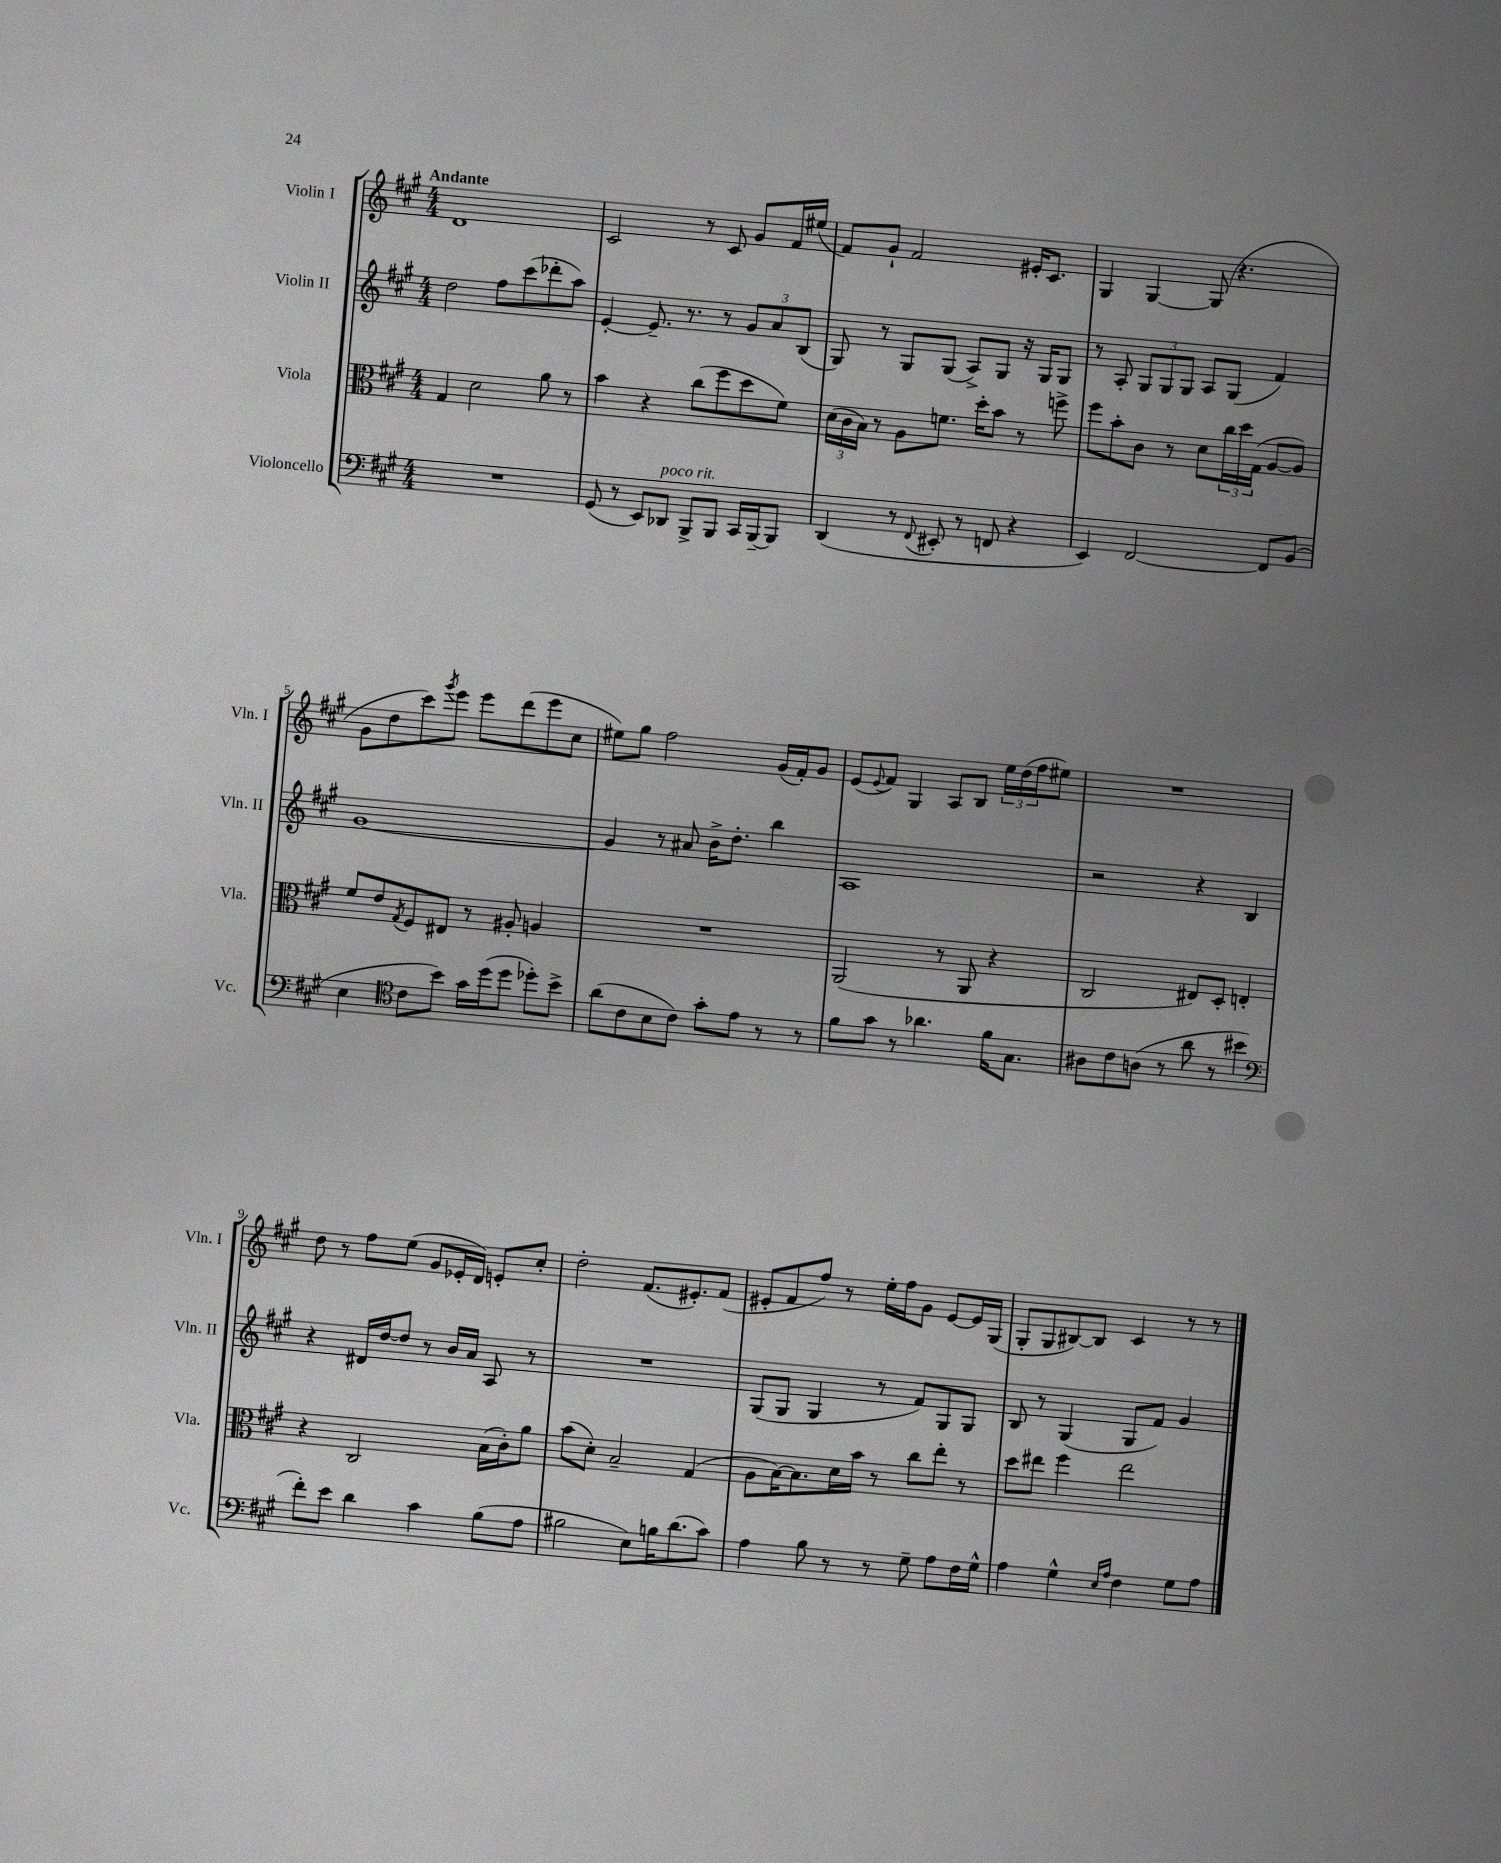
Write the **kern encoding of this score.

**kern	**kern	**kern	**kern
*staff4	*staff3	*staff2	*staff1
*clefF4	*clefC3	*clefG2	*clefG2
*k[f#c#g#]	*k[f#c#g#]	*k[f#c#g#]	*k[f#c#g#]
*M4/4	*M4/4	*M4/4	*M4/4
1r	4G#	2dd	1d
.	2d	.	.
.	.	8ff#	.
.	.	(8ccc#	.
.	8a	8ddd-'	.
.	8r	8aa)	.
=	=	=	=
(8GG#	4b	[4e'	2c#
8r	.	.	.
8EE)	4r	8.e~]	.
8DD-	.	.	.
.	.	8.r	.
8BBB^	(8cc#	.	8r
8BBB	8ff#	8r	8c#
16CC#	8dd	12g#	8g#
[16BBB~	.	.	.
.	.	12a	.
8BBB]	8f#)	.	16f#
.	.	(12B	.
.	.	.	(16ee#
=	=	=	=
(4DD	(24d	8G#)	8f#)
.	24c#	.	.
.	24B)	.	.
.	8r	8r	8g#`
8r	8A	8G#	2f#
8qqFF#	.	.	.
8EE#'	8.f	(8G#	.
8r	.	8A^)	.
.	16dd'	.	.
8FF	8b	8G#	.
4r	8r	16r	16e#'
.	.	16G#	8.c#
.	8ff^	8G#	.
=	=	=	=
4EE)	8ff#	8r	4G#
.	8b'	8A'	.
[2FF#	8c#	12G#	[4G#
.	.	12G#	.
.	8r	.	.
.	.	12G#	.
.	8d	8A	(8G#]
.	24cc#	(8G#	4.r
.	24dd	.	.
.	(24G#	.	.
8FF#]	[8A	4f#)	.
(8BB	8A])	.	.
=	=	=	=
4E	8f#	[1g#	8g#
.	8e	.	8dd
*clefC4	*	*	*
.	8qG#	.	.
8c#	8F#	.	8ccc#)
.	.	.	8qggg#
8b)	8E#	.	8eee
16g#	8r	.	8eee
(16dd	.	.	.
8dd	8A#'	.	(8ddd
8dd-')	4A	.	8eee
8b^	.	.	8cc#
=	=	=	=
(8a	1r	4g#]	8ee#)
8c#	.	.	8gg#
8B	.	8r	2ff#
8c#)	.	8a#	.
8g#'	.	16b^	.
.	.	8.dd'	.
8e	.	.	.
8r	.	4bb	(16g#
.	.	.	16f#')
8r	.	.	8g#
=	=	=	=
8f#	(2AA	1A	(8e
.	.	.	8qqe
8g#	.	.	8f#)
8r	.	.	4G#
4.a-	.	.	.
.	8r	.	8A
.	8AA	.	8B
16f#	4r	.	24ee
.	.	.	(24dd
8.G#	.	.	.
.	.	.	24ff#
.	.	.	8ee#)
=	=	=	=
8A#	2C#	2r	1r
8c#	.	.	.
(8A	.	.	.
8r	.	.	.
8a	8E#)	4r	.
8r	8D'	.	.
4b#	4E'	4B	.
=	=	=	=
*clefF4	*	*	*
8f#')	4r	4r	8dd
8e	.	.	8r
4d	2C#	16d#	8ff#
.	.	[16dd	.
.	.	8dd]	(8ee
4c#	.	8r	8g#
.	.	16b	16e-'
.	.	16a	16d)
(8B	(16B	8A	8e'
.	16c#')	.	.
8A	8a	8r	8cc#'
=	=	=	=
2B#	(8b	1r	2dd'
.	8d')	.	.
.	2B~	.	.
8E)	.	.	(8.f#
16B	.	.	.
(8.d	.	.	8.e#')
.	(4G#	.	.
8c#)	.	.	(8f#
=	=	=	=
4A	8A	(8G#	8e#'
.	[16B)	8G#	8f#
.	8.B]	.	.
8B	.	4G#	8ff#)
8r	16d	.	8r
.	16b	.	.
8r	8r	8r	16ee'
.	.	.	16ff#
8G#~	8cc#	8f#)	8g#
8A	8ee'	8G#	[8e#
16F#	8r	8G#	16e#]
16G#^^	.	.	(16G#
=	=	=	=
4A	8dd	8B	8G#'
.	8ee#	8r	8G#
4G#^^	4ff#	(4G#	[8B#)
.	.	.	8B#]
16qqE	.	.	.
16qqA	.	.	.
4F#	2ee#	8G#	4c#
.	.	8f#)	.
8G#	.	4g#	8r
8A	.	.	8r
==	==	==	==
*-	*-	*-	*-
